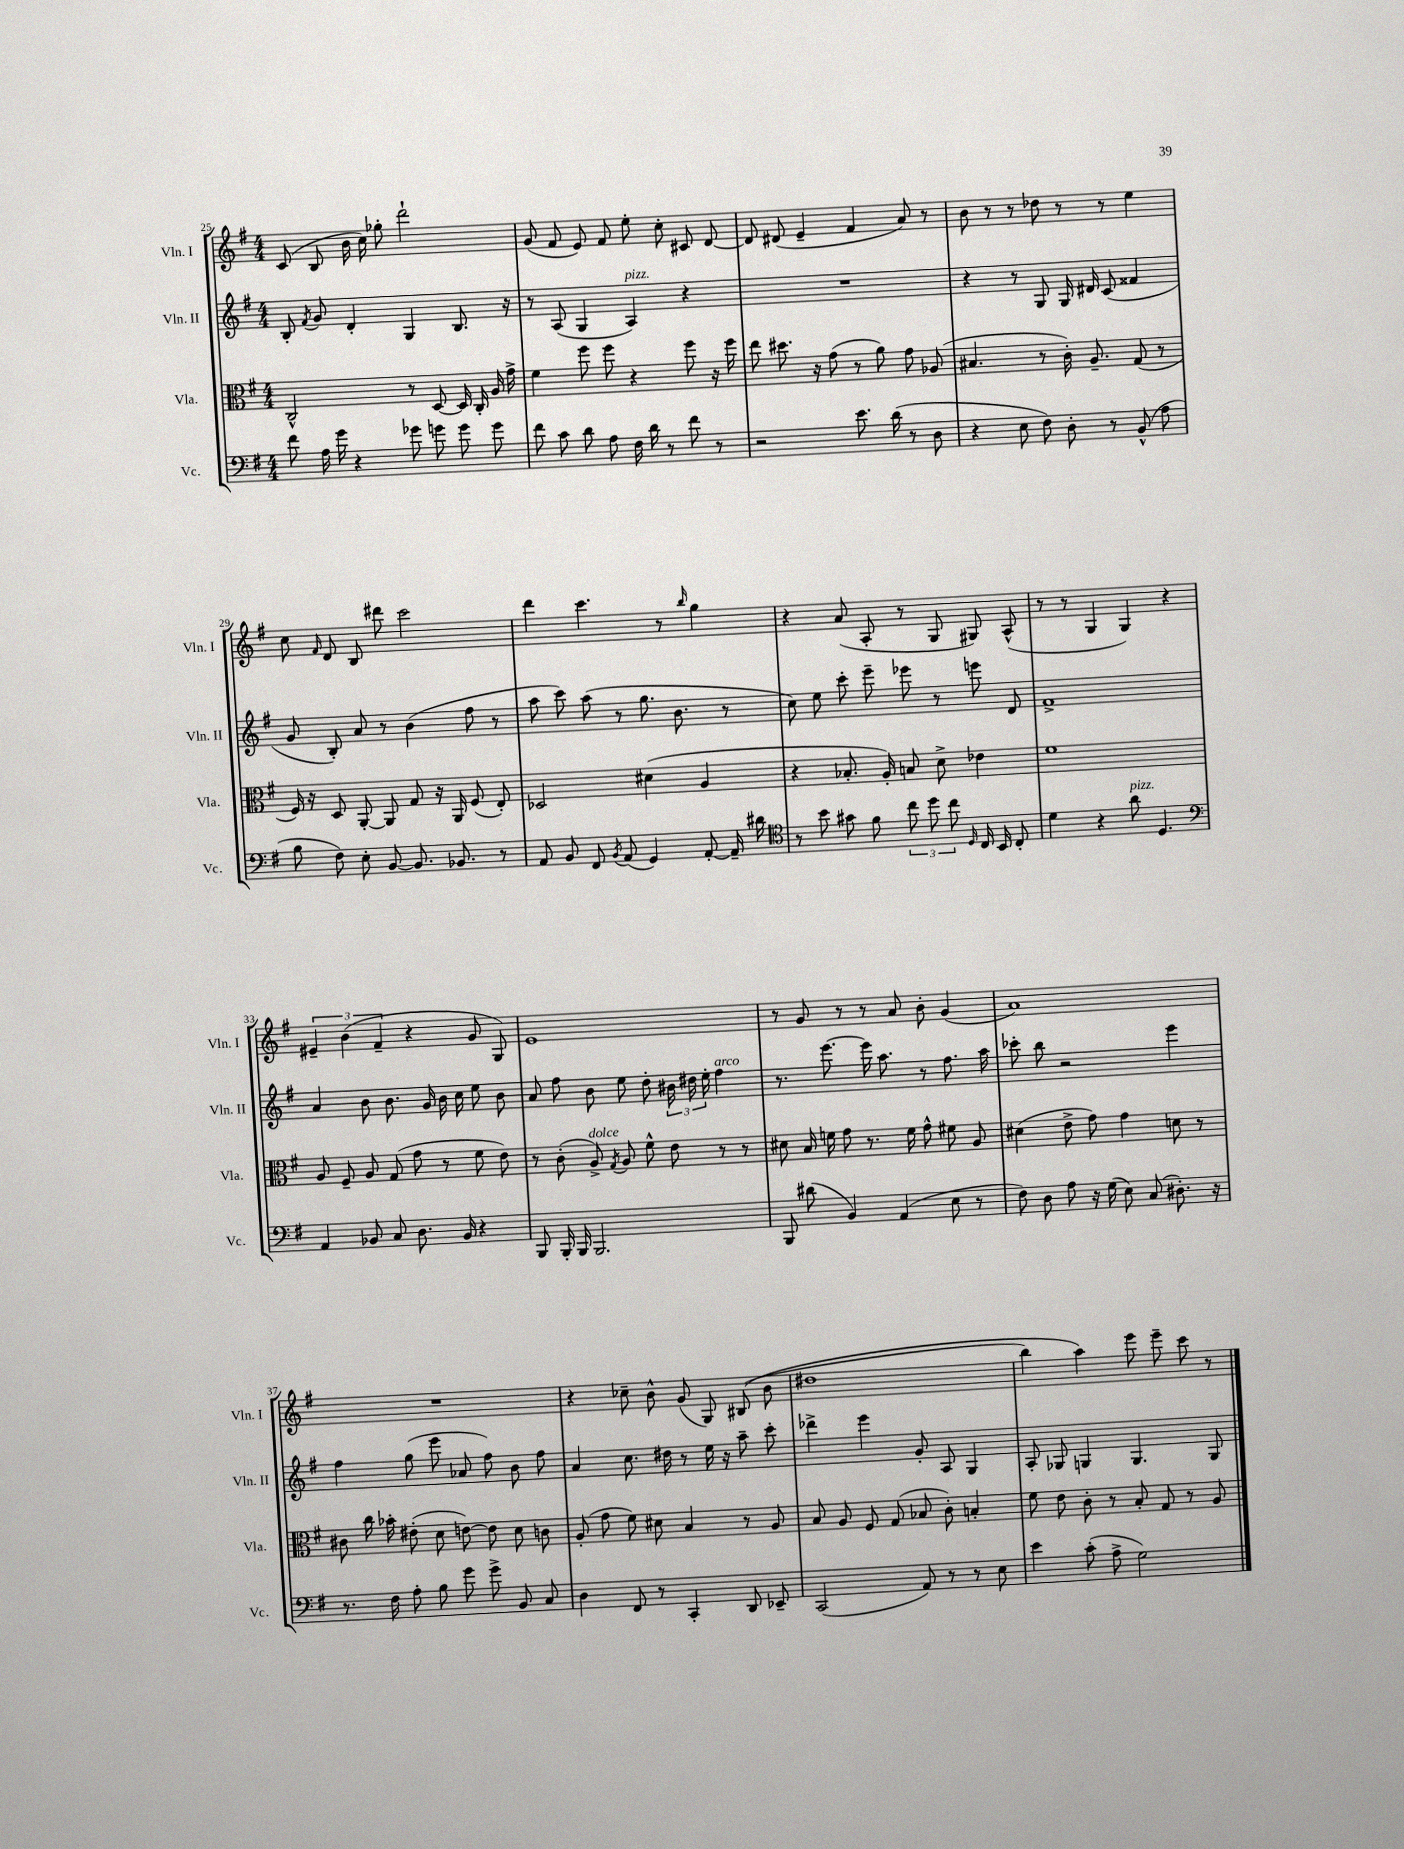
<<
\new StaffGroup <<
\new Staff = "s0" \with { instrumentName = "Vln. I" shortInstrumentName = "Vln. I" } {
    \clef treble \key g \major \numericTimeSignature \time 4/4
    \autoBeamOff c'8( b8 b'16 c''16) ges''8-. d'''2-! |
    g'8( fis'8 e'8) fis'8 e''8-. c''8-. cis'8 d'8~ |
    d'8 dis'8( e'4-- fis'4 a'8) r8 |
    b'8 r8 r8 des''8 r8 r8 e''4 |
    c''8 \grace { fis'16 } d'8 b8 dis'''8 c'''2 |
    d'''4 c'''4. r8 \grace { b''16 } g''4 |
    r4 a'8( a8-. r8 g8 gis8) a8-^( |
    r8 r8 g4 g4) r4 |
    \tuplet 3/2 { eis'4-- b'4( fis'4-- } r4 g'8 g8) |
    e'1 |
    r8 g'8 r8 r8 a'8 b'8-. g'4( |
    a'1) |
    R1 |
    r4 ces''8-- b'8-^ g'8( g8) bis8(\( b'8 |
    dis''1 |
    b''4) a''4\) e'''8 e'''8-- c'''8 r8 \bar "|." |
}
\new Staff = "s1" \with { instrumentName = "Vln. II" shortInstrumentName = "Vln. II" } {
    \clef treble \key g \major \numericTimeSignature \time 4/4
    \autoBeamOff b8-. \acciaccatura { fis'8 } g'8 d'4-. g4 b8. r16 |
    r8 a8( g4 a4^\markup { \italic "pizz." }) r4 |
    R1 |
    r4 r8 g8 g16 dis'16 c'8( fisis'4 |
    g'8 b8-.) a'8 r8 b'4( fis''8 r8 |
    a''8 c'''8) a''8( r8 g''8. b'8. r8 |
    c''8) e''8 c'''8-. e'''8-- ees'''8 r8 e'''8 d'8 |
    fis'1-> |
    a'4 b'8 b'8. g'16 b'16 c''16 e''8 b'8 |
    a'8 fis''8 b'8 e''8 d''8-. \tuplet 3/2 { bis'16 dis''16 e''16-. } fis''4^\markup { \italic "arco" } |
    r8. e'''8.~ e'''16 a''8. r8 fis''8. a''16 |
    ces'''8-. b''8 r2 e'''4 |
    fis''4 g''8( e'''8 aes'8 fis''8) b'8 fis''8 |
    a'4 c''8. dis''16 r8 e''16 r16 a''8-- c'''8-. |
    des'''4-> e'''4 g'8-. a8 g4 |
    a8-. ges8 g4 g4. g8 \bar "|." |
}
\new Staff = "s2" \with { instrumentName = "Vla." shortInstrumentName = "Vla." } {
    \clef alto \key g \major \numericTimeSignature \time 4/4
    \autoBeamOff c2-^ r8 d8~ d16 c16-. a16 g'16-> |
    fis'4 fis''8 fis''8 r4 fis''8 r16 fis''16 |
    e''8 dis''8. r16 g'8( r8 a'8) g'8 aes8( |
    bis4. r8 c'16-.) a8.-- g8( r8 |
    fis16) r16 d8 a,8~-. a,8 g8 r16 a,16 fis8( e8-.) |
    des2 dis'4( a4 |
    r4 bes8.-. a16-.) b8 d'8-> ees'4 |
    fis'1 |
    a8 fis8-- a8 g8( g'8 r8 fis'8 e'8) |
    r8 c'8-.( a8->^\markup { \italic "dolce" }) \acciaccatura { g8 } a8 fis'8-^ e'8 r8 r8 |
    dis'8 b16 f'16 g'8 r8. f'16 g'8-^ fis'8 a8 |
    dis'4( e'8-> g'8) g'4 d'8 r8 |
    cis'8 c''16 bes'16-. eis'8-.( d'8 e'8~) e'8 d'8 c'8 |
    a8-.( g'8 fis'8) dis'8 b4 r8 a8 |
    b8 a8 fis8 g8( bes8 c'8-.) b4-. |
    fis'8 e'8 c'8-. r8 b8-. g8 r8 a8 \bar "|." |
}
\new Staff = "s3" \with { instrumentName = "Vc." shortInstrumentName = "Vc." } {
    \clef bass \key g \major \numericTimeSignature \time 4/4
    \autoBeamOff fis'8 a16 g'16 r4 ges'8 g'8 g'8 g'8 |
    fis'8 c'8 d'8 a8 fis16 d'16 r8 fis'8 r8 |
    r2 e'8. d'16( r8 d8 |
    r4 e8 fis8) d8-. r8 b,8-^( a8 |
    b8 fis8) e8-. b,8~ b,8. bes,8. r8 |
    a,8 b,8 fis,8 \acciaccatura { b,8 } a,8( g,4) a,8~-. a,16-- dis'16 |
    \clef tenor r8 b'8 gis'8 fis'8 \tuplet 3/2 { c''8 d''8 c''8 } \grace { d16 } c16 b,16 c8-. |
    d'4 r4 a'8^\markup { \italic "pizz." } d4. |
    \clef bass a,4 bes,8 c8 d8. bes,16 r4 |
    b,,8 b,,16-. b,,16 b,,2. |
    b,,8 dis'8( b,4) a,4( e8 r8 |
    fis8) d8 a8 r16 g16( e8) c8( dis8.-.) r16 |
    r8. fis16 a8-. b8 g'8 g'8-> b,8 c8 |
    d4 fis,8 r8 c,4-. d,8 ees,8-- |
    c,2( a,8) r8 r8 e8 |
    e'4 c'8-.( a8-> g2) \bar "|." |
}
>>
>>
\layout { \context { \Score currentBarNumber = #25 } }
